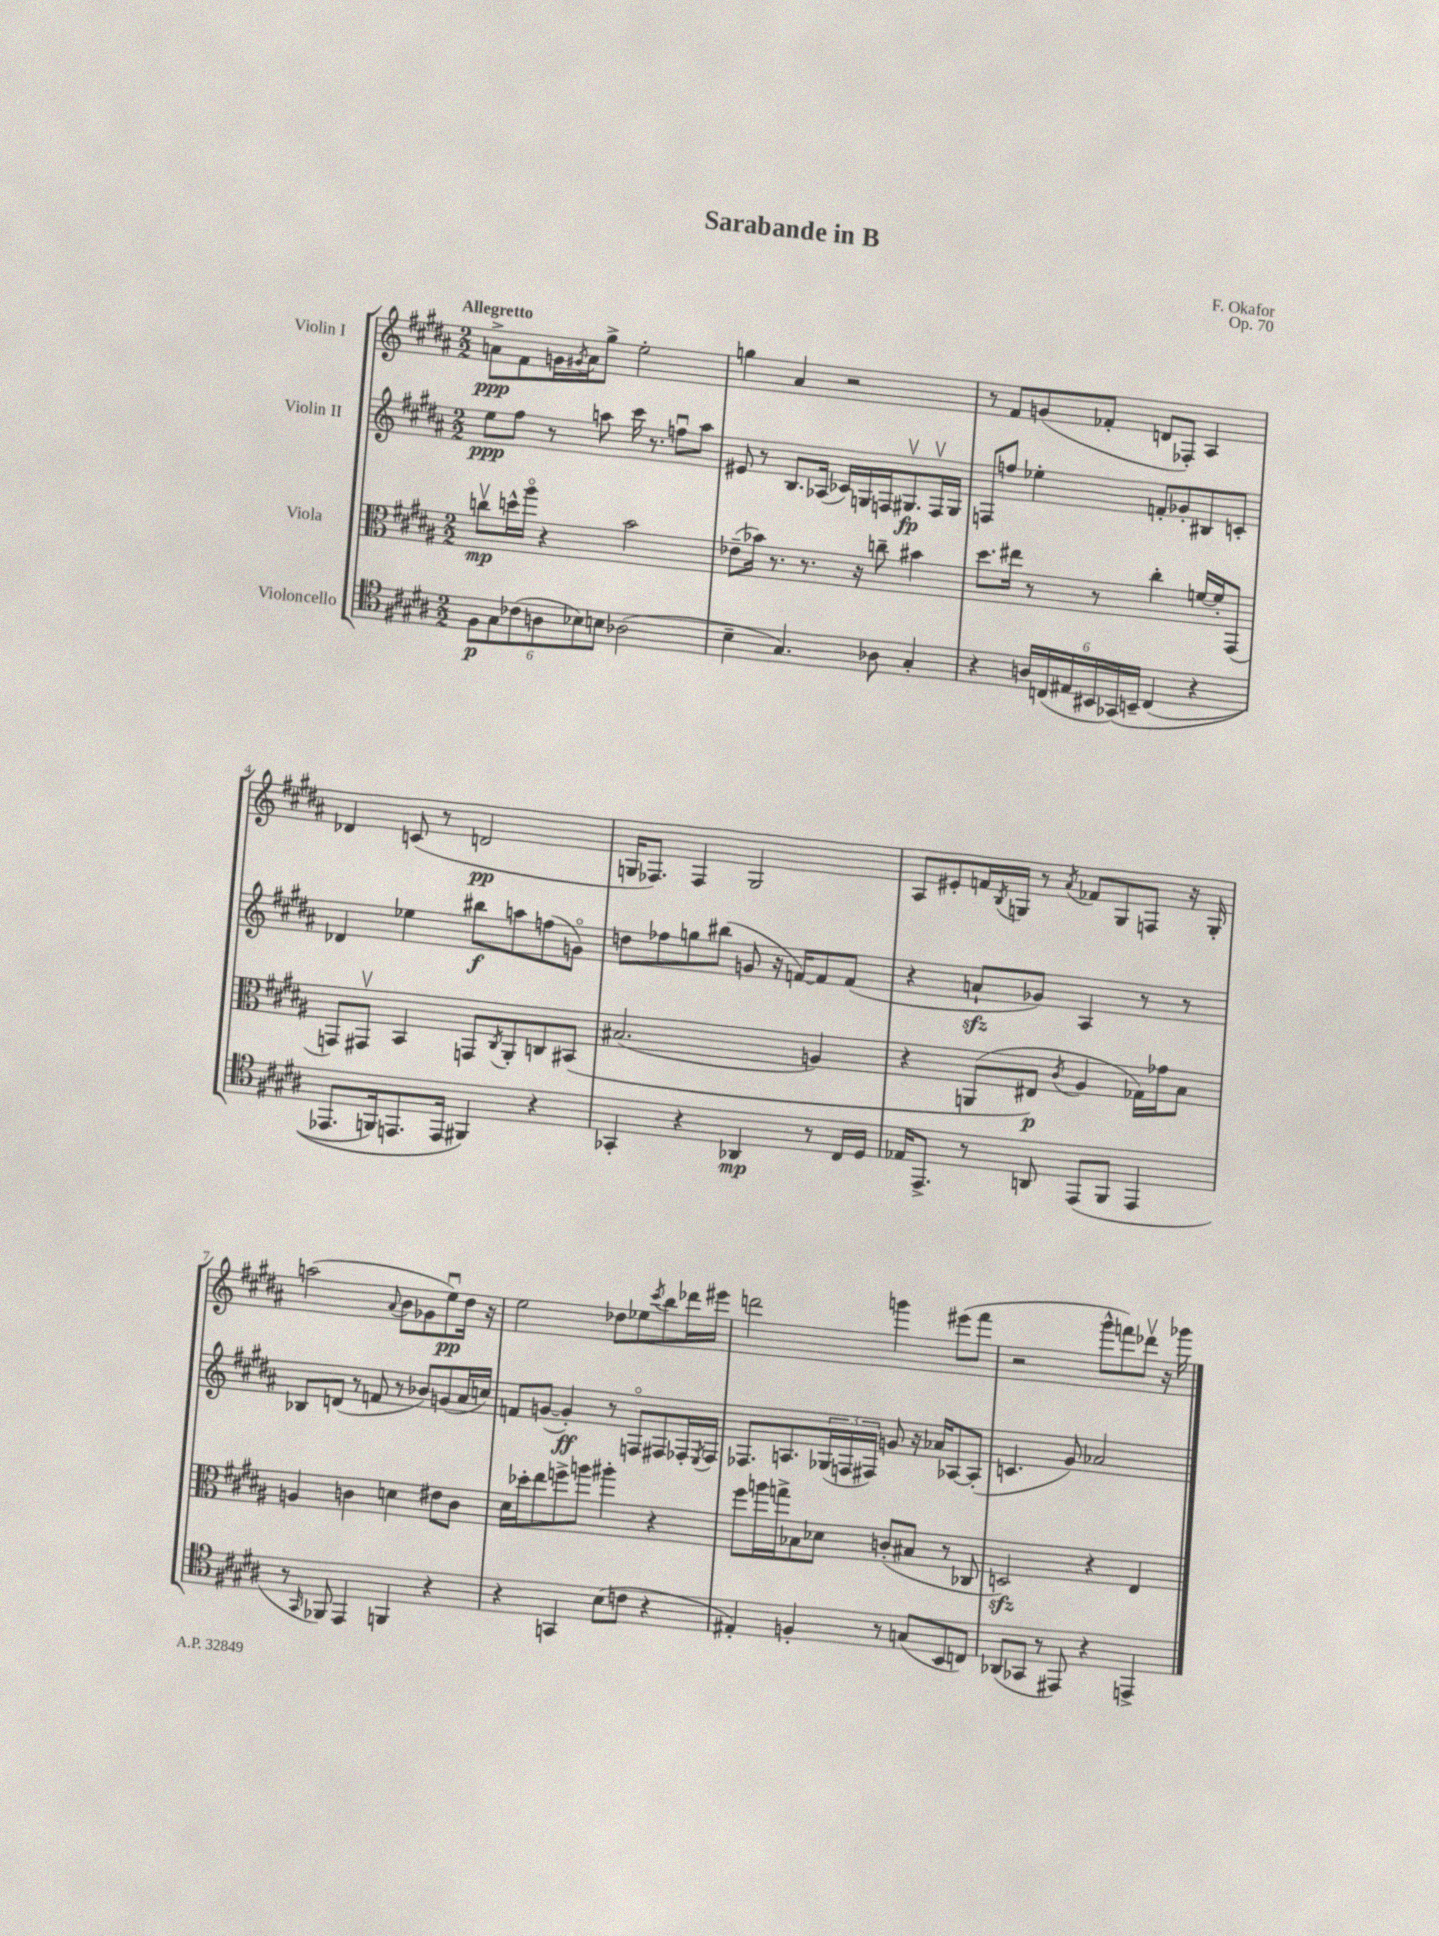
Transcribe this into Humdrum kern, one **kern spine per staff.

**kern	**kern	**kern	**kern
*staff4	*staff3	*staff2	*staff1
*clefC4	*clefC3	*clefG2	*clefG2
*k[f#c#g#d#a#]	*k[f#c#g#d#a#]	*k[f#c#g#d#a#]	*k[f#c#g#d#a#]
*M2/2	*M2/2	*M2/2	*M2/2
12F#	8ccv	8ee	8a^
12G#	.	.	.
.	16dd^^	8ff#	8f#
(12c-	.	.	.
.	16aa#o	.	.
12A	4r	8r	16g
.	.	.	8qg#
.	.	.	16a
12B-)	.	.	.
.	.	8aa	8gg#^
12B	.	.	.
(2A-	2b	16ccc#	2ee'
.	.	8.r	.
.	.	8ffu	.
.	.	8aa	.
=	=	=	=
4B~	(8e-~	8e#	4gg
.	16b-)	8r	.
.	8.r	.	.
4.G#)	.	8.B	4a#
.	8.r	.	.
.	.	(16A-	.
.	.	16c-)	2r
.	16r	16G	.
8A-	8cc~	16F	.
.	.	8.G#v	.
4G#'	4b#	.	.
.	.	16Fv	.
.	.	16G#	.
=	=	=	=
4r	8.dd#	8F	8r
.	.	8ff	8f#
.	16ee#	.	.
24A	8r	4ee-'	(8g
(24C	.	.	.
24E#	.	.	.
24BB#	8r	.	8f-'
&(24GG-)	.	.	.
24BB~	.	.	.
(4C	4cc#'	8f'	8d
.	.	8g-'	8F-')
4r	[16f	8B#	4A#
.	16f']	.	.
.	(8GG#	8c'	.
=	=	=	=
8.EE-	8GG)	4d-	4d-
.	8GG#v	.	.
16FF)	.	.	.
8.EE	4BB	4ee-	(8c
.	.	.	8r
16EE	.	.	.
4FF#&)	8GG	8bb#	2d
.	8qC#	.	.
.	8AA#'	8aa	.
4r	8C	(8ff	.
.	&(8BB#	8go)	.
=	=	=	=
4GG-'	(2.B#	8dd	16G
.	.	.	8.F-)
.	.	8ff-	.
4r	.	8gg	4F-
.	.	(8bb#	.
4AA-	.	8g	2G
.	.	16r	.
.	.	[16f)	.
8r	4A)	8f]	.
16C#	.	(8f	.
16D#	.	.	.
=	=	=	=
16E-	4r	4r	8A#
8.EE^	.	.	.
.	.	.	8e#'
8r	(8AA	8a`	16f
.	.	.	8qB
.	.	.	16G
8AA	8E#&)	8g-)	8r
.	8qc#	.	8qa#
(8EE	4A#	4A#	8f-
8FF#	.	.	8G
4EE	16G-)	8r	8F
.	16g-	.	.
.	8B	8r	16r
.	.	.	16G'
=	=	=	=
8r	4A	8B-	(2aa
16qqGG#	.	.	.
8FF-)	.	(8d	.
4EE	4c	8r	.
.	.	8f	.
.	.	.	8qqa#
4FF	4d	8r	8b
.	.	8b-)	8g-
4r	8e#	(8g	8eeu)
.	8c	16a#	16dd#
.	.	16cc)	16r
=	=	=	=
4r	16d#	8f	2ee
.	16dd-'	.	.
.	8ee	([8g	.
4GG	8ff^	4g'])	.
.	8aa	.	.
(8B	4aa#'	8r	8dd-
8c	.	8Fo	8ee-
.	.	.	8qccc#
4r	4r	8F#	8bb
.	.	16F-'	16ddd-
.	.	8qE	.
.	.	16F-	16eee#
=	=	=	=
4E#')	8ff#	8.F-	2ddd
.	16aa	.	.
.	16gg^	8.A	.
4F'	8B-	.	.
.	8d-	(24G-	.
.	.	24F	.
.	.	24F#)	.
8r	(8c'	8g	4ggg
(8G	8B#	16r	.
.	.	16a-	.
8BB	8r	[8A-	(8eee#
8C)	8C-	(8A-']	8fff#
=	=	=	=
(8AA-	2D)	4.c	2r
8GG-	.	.	.
8r	.	.	.
8EE#)	.	8g#)	.
4r	4r	2a-	8ggg#^^
.	.	.	8fff)
4EE^	4E	.	8ddd-v
.	.	.	16r
.	.	.	16ggg-
==	==	==	==
*-	*-	*-	*-
